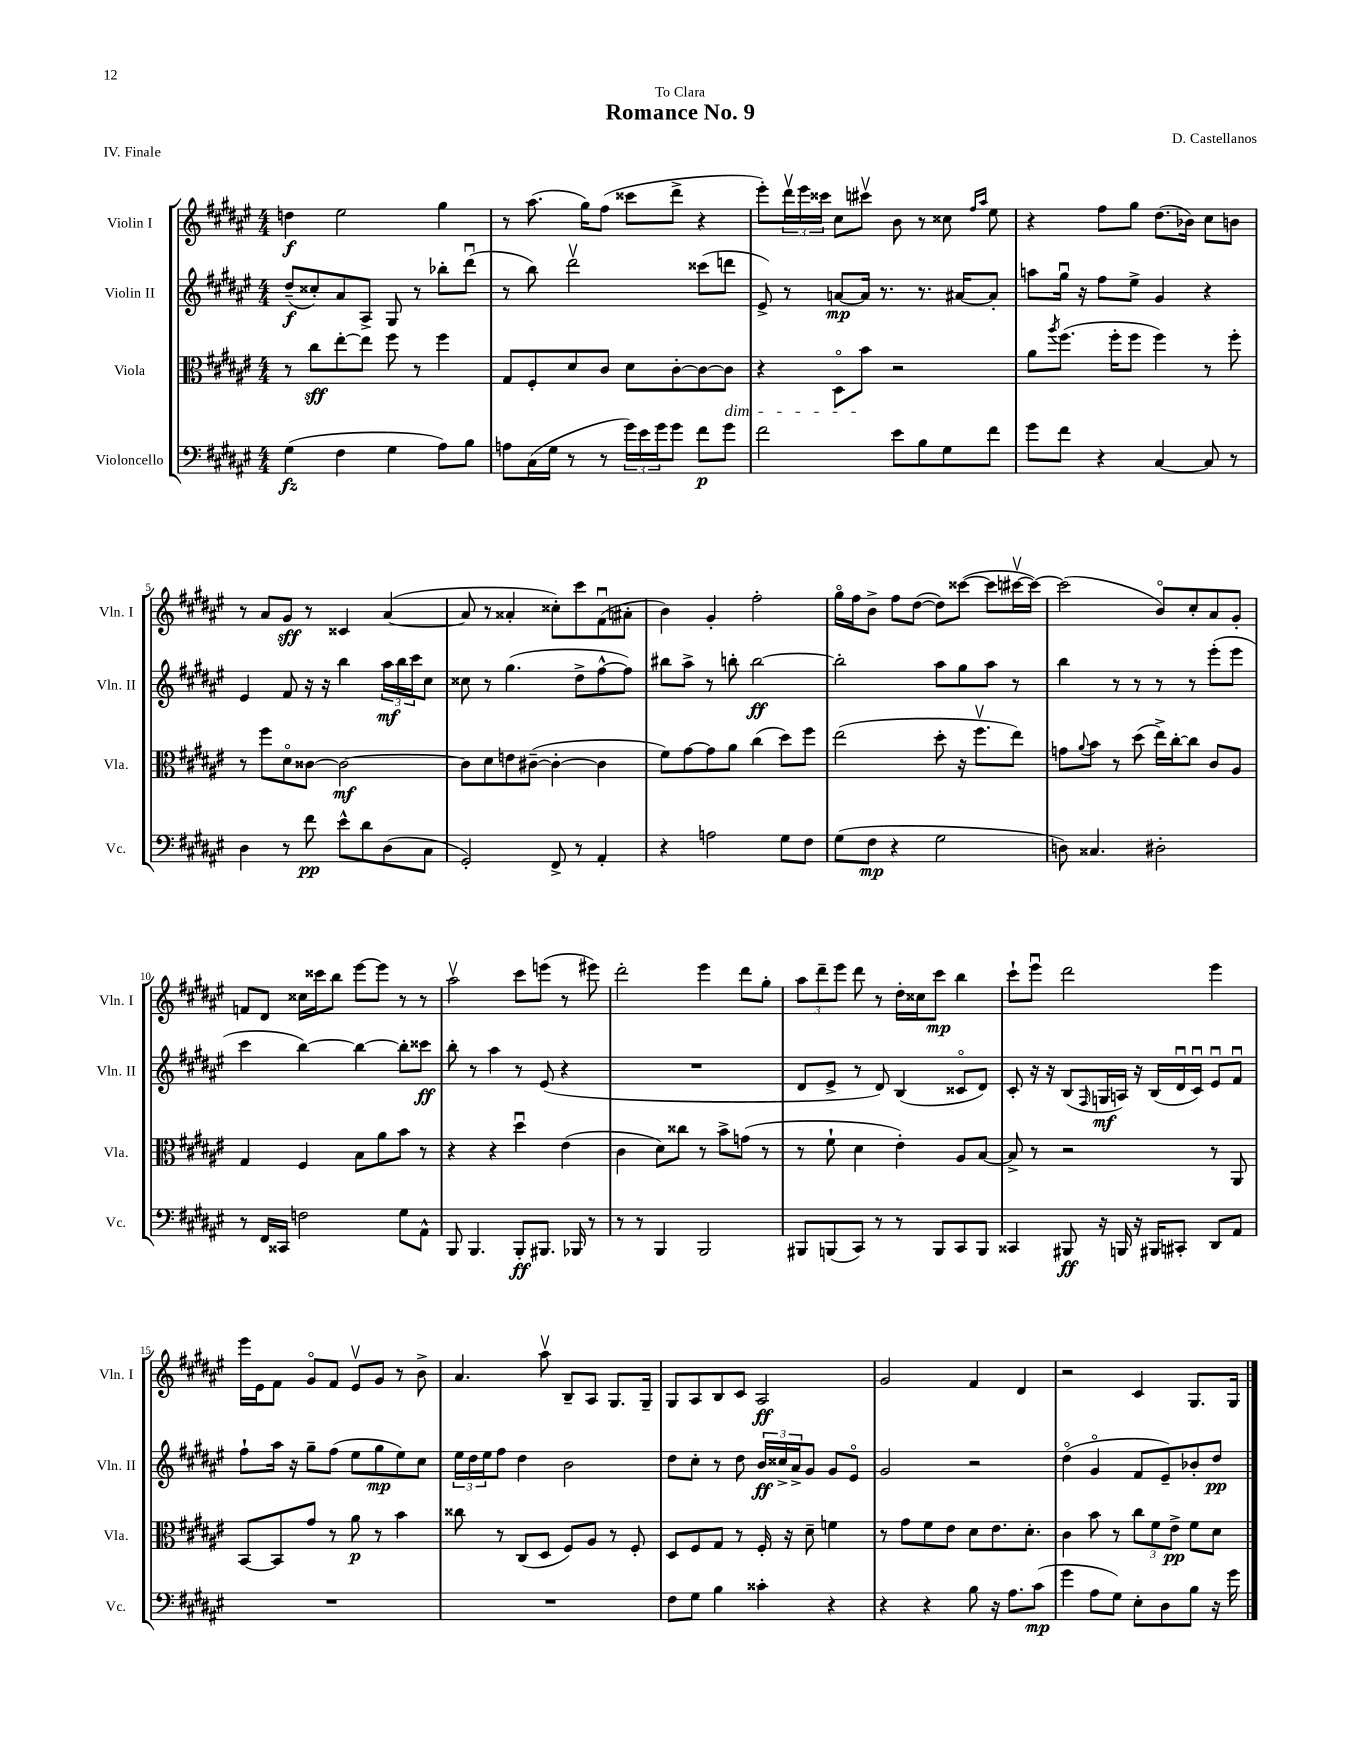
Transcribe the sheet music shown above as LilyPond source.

\header { title = "Romance No. 9" composer = "D. Castellanos" dedication = "To Clara" piece = "IV. Finale" }
<<
\new StaffGroup <<
\new Staff = "s0" \with { instrumentName = "Violin I" shortInstrumentName = "Vln. I" } {
    \clef treble \key fis \major \numericTimeSignature \time 4/4
    d''4\f eis''2 gis''4 |
    r8 ais''8.( gis''16) fis''8( cisis'''8 dis'''8-> r4 |
    eis'''8-.) \tuplet 3/2 { dis'''16\upbow eis'''16 cisis'''16 } cis''8 cis'''8\upbow b'8 r8 cisis''8 \grace { fis''16 ais''16 } eis''8 |
    r4 fis''8 gis''8 dis''8.( bes'16) cis''8 b'8 |
    r8 ais'8 gis'8\sff r8 cisis'4 ais'4~( |
    ais'8 r8 aisis'4-. cisis''8-.) cis'''8 fis'8\downbow( ais'8-. |
    b'4) gis'4-. fis''2-. |
    gis''16\flageolet fis''16 b'8-> fis''8 dis''8~( dis''8) cisis'''8~( cisis'''8 cis'''16~\upbow cis'''16~) |
    cis'''2( b'8\flageolet) cis''8-. ais'8 gis'8-. |
    f'8 dis'8 cisis''16 cisis'''16 b''8 eis'''8~ eis'''8 r8 r8 |
    ais''2\upbow cis'''8 e'''8( r8 eis'''8) |
    dis'''2-. eis'''4 dis'''8 gis''8-. |
    \tuplet 3/2 { ais''8 dis'''8-- eis'''8 } dis'''8 r8 dis''16-. cisis''16 cis'''8\mp b''4 |
    cis'''8-! eis'''8\downbow dis'''2 eis'''4 |
    eis'''16 eis'16 fis'8 gis'8\flageolet fis'8 eis'8\upbow gis'8 r8 b'8-> |
    ais'4. ais''8\upbow b8-- ais8 gis8. gis16-- |
    gis8 ais8 b8 cis'8 ais2\ff |
    gis'2 fis'4 dis'4 |
    r2 cis'4 gis8. gis16 \bar "|." |
}
\new Staff = "s1" \with { instrumentName = "Violin II" shortInstrumentName = "Vln. II" } {
    \clef treble \key fis \major \numericTimeSignature \time 4/4
    dis''8--\f( cisis''8-.) ais'8 ais8-> gis8 r8 bes''8-. dis'''8\downbow( |
    r8 b''8) dis'''2\upbow cisis'''8( d'''8 |
    eis'8->) r8 a'8~\mp a'16 r8. r8. ais'16~ ais'8-. |
    a''8 gis''16\downbow r16 fis''8 eis''8-> gis'4 r4 |
    eis'4 fis'8 r16 r16 b''4 \tuplet 3/2 { ais''16\mf b''16 cis'''16 } cis''8 |
    cisis''8 r8 gis''4.( dis''8-> fis''8~-^ fis''8) |
    bis''8 ais''8-> r8 b''8-. b''2~\ff |
    b''2-. ais''8 gis''8 ais''8 r8 |
    b''4 r8 r8 r8 r8 eis'''8-.( eis'''8 |
    cis'''4 b''4~) b''4~ b''8-. cisis'''8\ff |
    b''8-. r8 ais''4 r8 eis'8( r4 |
    R1 |
    dis'8 eis'8-> r8 dis'8) b4( cisis'8\flageolet dis'8) |
    cis'8-. r16 r16 b8( \grace { fis16 } g16\mf a16) r16 b16( dis'16\downbow cis'16\downbow) eis'8\downbow fis'8\downbow |
    fis''8-! ais''16 r16 gis''8-- fis''8( eis''8 gis''8\mp eis''8) cis''8 |
    \tuplet 3/2 { eis''16 dis''16 eis''16 } fis''8 dis''4 b'2 |
    dis''8 cis''8-. r8 dis''8 \tuplet 3/2 { b'16\ff cisis''16-> ais'16-> } gis'8 gis'8 eis'8\flageolet |
    gis'2 r2 |
    dis''4\flageolet( gis'4\flageolet fis'8 eis'8--) bes'8-. dis''8\pp \bar "|." |
}
\new Staff = "s2" \with { instrumentName = "Viola" shortInstrumentName = "Vla." } {
    \clef alto \key fis \major \numericTimeSignature \time 4/4
    r8 cis''8\sff eis''8~-. eis''8 fis''8 r8 fis''4 |
    gis8 fis8-. dis'8 cis'8 dis'8 cis'8~-. cis'8~ cis'8\dim |
    r4 dis8\flageolet b'8\! r2 |
    ais'8 \acciaccatura { ais''8 } fis''8.( fis''16-. fis''8 fis''4) r8 fis''8-. |
    r8 fis''8 dis'8\flageolet cisis'8~ cisis'2~\mf |
    cisis'8 dis'8 e'8 cis'8~--( cis'4~-. cis'4 |
    fis'8) gis'8~ gis'8 ais'8 cis''4( dis''8) fis''8 |
    eis''2( dis''8-. r16 fis''8.\upbow eis''8) |
    g'8 \appoggiatura { ais'8 } b'8 r8 dis''8( eis''16->) cis''16~-. cis''8 cis'8 ais8 |
    gis4 fis4 b8 ais'8 b'8 r8 |
    r4 r4 dis''4\downbow eis'4( |
    cis'4 dis'8) cisis''8 r8 b'8-> g'8( r8 |
    r8 fis'8-! dis'4 eis'4-.) ais8 b8~ |
    b8-> r8 r2 r8 ais,8 |
    b,8~ b,8 gis'8 r8 ais'8\p r8 b'4 |
    cisis''8 r8 cis8( dis8 fis8) ais8 r8 fis8-. |
    dis8 fis8 gis8 r8 fis16-. r16 dis'8-- f'4 |
    r8 gis'8 fis'8 eis'8 dis'8 eis'8. dis'8.-. |
    cis'4 b'8 r8 \tuplet 3/2 { cis''8 fis'8 eis'8->\pp } fis'8 dis'8 \bar "|." |
}
\new Staff = "s3" \with { instrumentName = "Violoncello" shortInstrumentName = "Vc." } {
    \clef bass \key fis \major \numericTimeSignature \time 4/4
    gis4\fz( fis4 gis4 ais8) b8 |
    a8 cis16( gis16 r8 r8 \tuplet 3/2 { gis'16) eis'16 gis'16 } gis'8 fis'8\p gis'8 |
    fis'2 eis'8 b8 gis8 fis'8 |
    gis'8 fis'8 r4 cis4~ cis8 r8 |
    dis4 r8 fis'8\pp eis'8-^ dis'8 dis8( cis8 |
    gis,2-.) fis,8-> r8 ais,4-. |
    r4 a2 gis8 fis8 |
    gis8( fis8\mp r4 gis2 |
    d8) cisis4. dis2-. |
    r8 fis,16 cisis,16 f2 gis8 ais,8-^ |
    b,,8 b,,4. b,,8-.\ff bis,,8. bes,,16 r8 |
    r8 r8 b,,4 b,,2 |
    bis,,8 b,,8( cis,8) r8 r8 b,,8 cis,8 b,,8 |
    cisis,4 bis,,8\ff r16 b,,16 r16 bis,,16 cis,8-. dis,8 ais,8 |
    R1 |
    R1 |
    fis8 gis8 b4 cisis'4-. r4 |
    r4 r4 b8 r16 ais8. cis'8\mp( |
    gis'4 ais8 gis8) eis8-. dis8 b8 r16 gis'16 \bar "|." |
}
>>
>>
